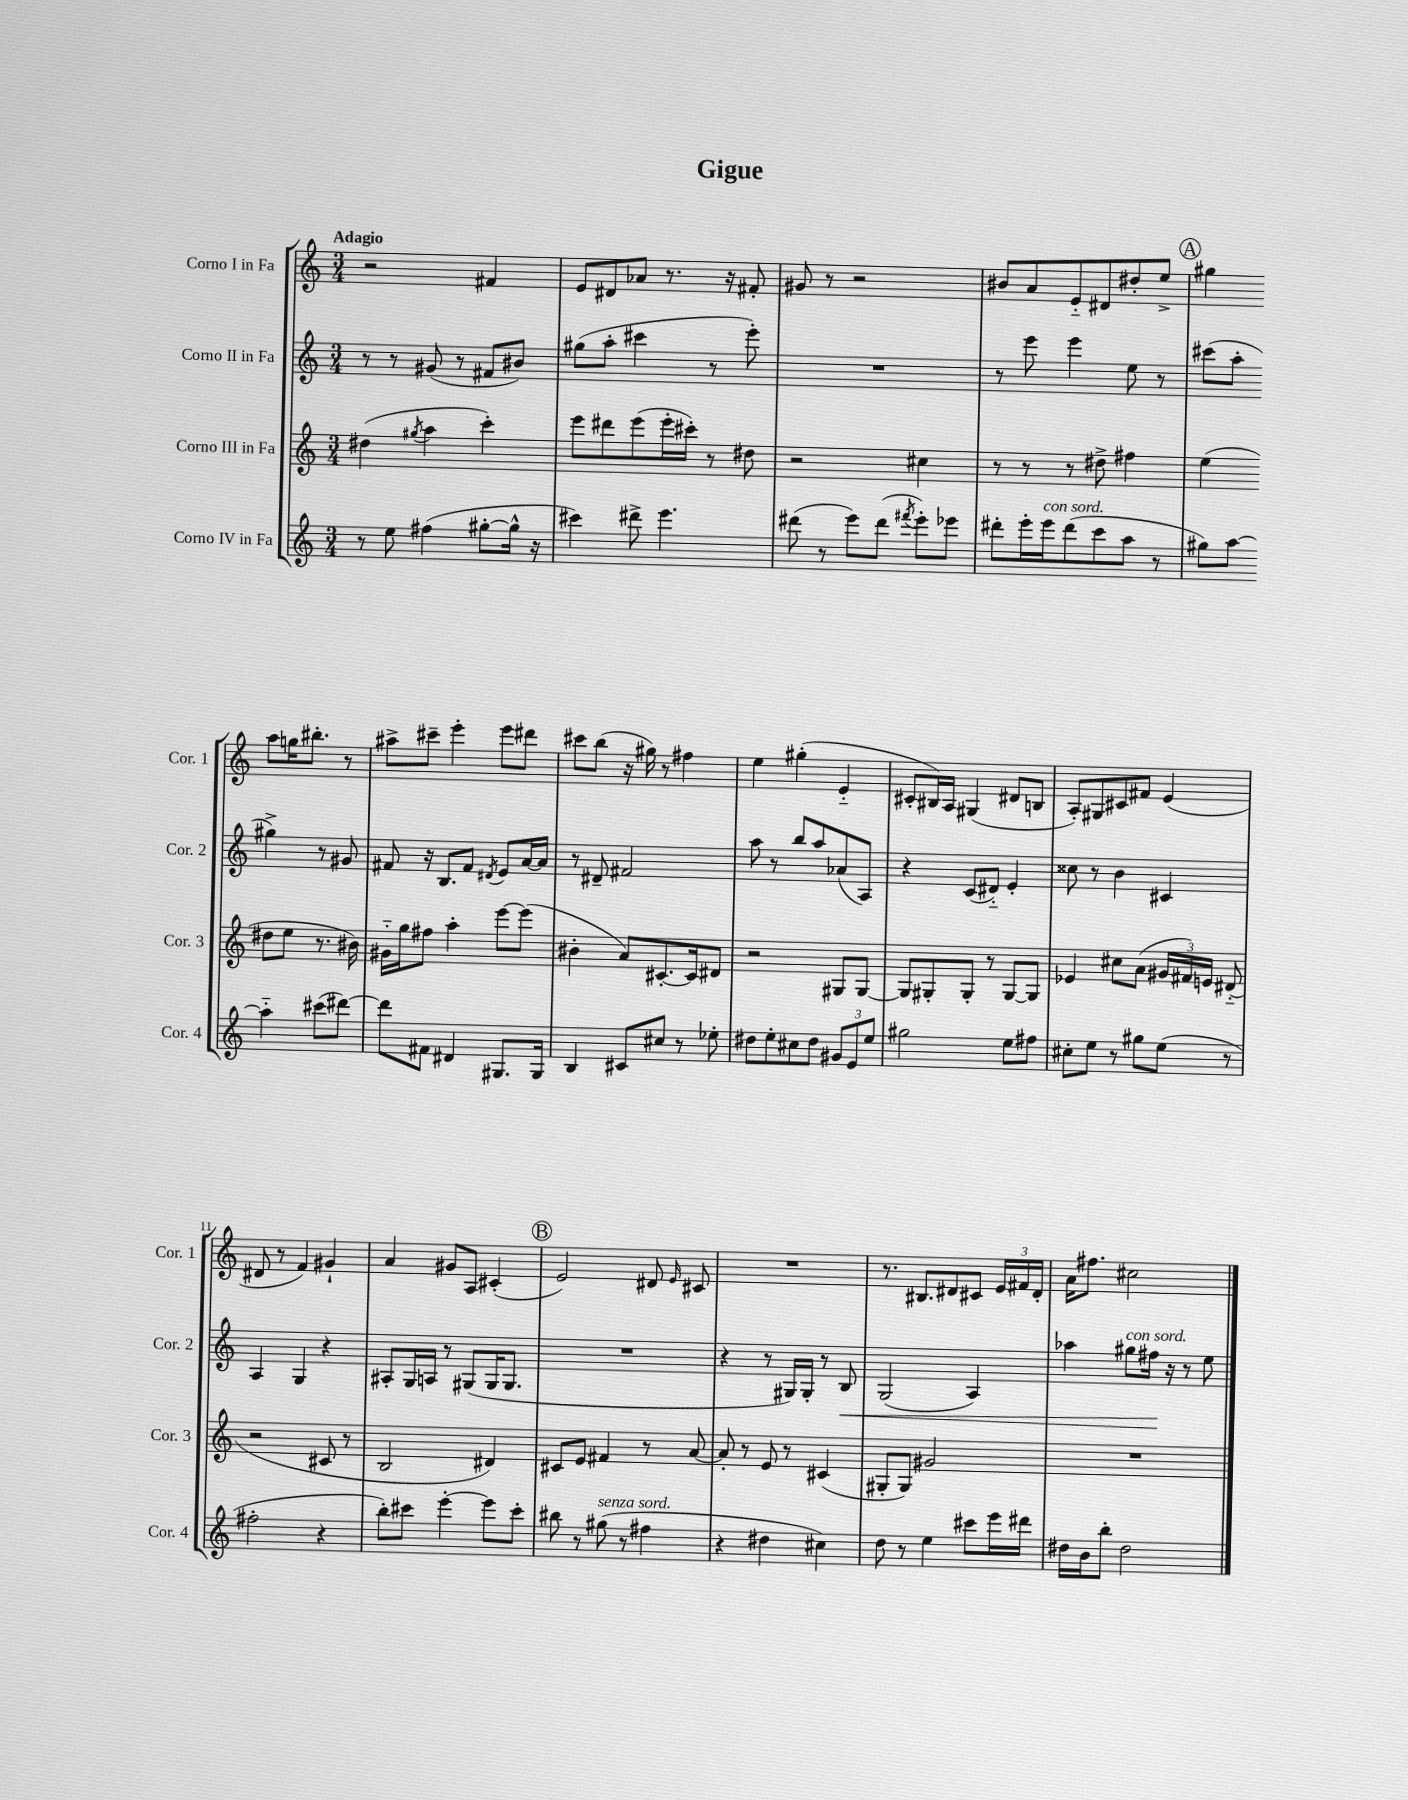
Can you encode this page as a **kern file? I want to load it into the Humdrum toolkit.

**kern	**kern	**kern	**kern
*staff4	*staff3	*staff2	*staff1
*clefG2	*clefG2	*clefG2	*clefG2
*k[]	*k[]	*k[]	*k[]
*M3/4	*M3/4	*M3/4	*M3/4
8r	(4dd#	8r	2r
8ee	.	8r	.
.	8qgg#	.	.
(4ff#	4aa	(8g#	.
.	.	8r	.
[8gg#'	4ccc')	8f#	4f#
16gg#^^]	.	8b#)	.
16r	.	.	.
=	=	=	=
4ccc#)	8eee	(8gg#	8e
.	8ddd#	8aa'	8d#
8ddd#^	(8eee	4ccc#	8a-
4.eee	16eee'	.	8.r
.	16ccc#')	.	.
.	8r	8r	.
.	.	.	16r
.	8dd#	8eee')	8f#'
=	=	=	=
(8ddd#	2r	2.r	8g#
8r	.	.	8r
8eee)	.	.	2r
(8ddd#	.	.	.
8qfff#	.	.	.
8eee')	4cc#	.	.
8eee-	.	.	.
=	=	=	=
8ddd#'	8r	8r	8b#
16eee'	8r	8eee	8a
16eee	.	.	.
(8ddd#	8r	4eee	8e'~
8ccc	8dd#^	.	8d#
8aa	4ff#	8ee	8dd#'
8r	.	8r	8ee^
=	=	=	=
8gg#)	(4ee	(8ccc#	4gg#
[8aa	.	8aa'	.
4aa'~]	8dd#	4gg#^)	8aa
.	8ee	.	16gg
.	.	.	8.bb#'
(8ccc#	8.r	8r	.
[8ddd#)	.	8g#	8r
.	16b#)	.	.
=	=	=	=
8ddd#]	16g#'~	8f#	8aa#^
.	16gg	.	.
8f#	8ff#	16r	8ccc#~
.	.	8.B	.
4d#	4aa'	.	4eee'
.	.	8f#	.
.	.	8qd#	.
8.G#	[8eee	8e	8eee
.	(8eee]	[16a	8ddd#
16G#	.	16a]	.
=	=	=	=
4B	4b#'	8r	8ccc#
.	.	8d#~	(8bb
8c#	8a)	2f#	16r
.	.	.	16gg#)
8cc#	[8.c#'	.	8r
8r	.	.	4ff#
.	16c#]	.	.
8ee-'	8d#	.	.
=	=	=	=
8dd#	2r	8aa	4ee
8ee'	.	8r	.
8cc#	.	8bb	(4gg#'
8dd#	.	8aa	.
12g#	8G#	(8a-	4e'~
12e	.	.	.
.	[8G#	8A)	.
12ee	.	.	.
=	=	=	=
2gg#	8G#]	4r	8c#'
.	8G#'	.	16B#)
.	.	.	16A
.	8G#'	(8c	(4G#
.	8r	8d#'~)	.
8ee	[8G#	4e'	8d#
8ff#	8G#]	.	8B
=	=	=	=
8cc#'	4e-	8cc##	8A')
8ee	.	8r	8G#
8r	8cc#	4b	8c#
8gg#	(8a	.	8f#
(8ee	24g#	4c#	(4e
.	24f#)	.	.
.	24e	.	.
8r	(8d#'~	.	.
=	=	=	=
2ff#'	2r	4A	8d#
.	.	.	8r
.	.	4G	4f)
4r	8c#	4r	4g#`
.	8r	.	.
=	=	=	=
8bb')	2B	8A#'	4a
8ccc#	.	16G	.
.	.	16A	.
[4eee'	.	8r	8g#
.	.	(8G#	8A
8eee]	4d#)	16G#	(4c#'
.	.	8.G#	.
8ccc#'	.	.	.
=	=	=	=
8bb#	8c#	2.r	2e)
8r	8e	.	.
(8gg#	4f#	.	.
8r	.	.	.
4ff#	8r	.	8d#
.	.	.	16qqe
.	[8a	.	8c#
=	=	=	=
4r	8a']	4r	2.r
.	8r	.	.
4dd#	8e	8r	.
.	8r	16G#)	.
.	.	16G#'	.
4cc#)	(4c#	8r	.
.	.	8B	.
=	=	=	=
8dd	8G#'	(2G	8.r
8r	8G#)	.	.
.	.	.	8.B#
4ee	2g#	.	.
.	.	.	8d#
8ccc#	.	4A)	8c#
16eee	.	.	24e
.	.	.	24f#
16ddd#	.	.	.
.	.	.	24d#'
=	=	=	=
16dd#	2.r	4aa-	16a
16b	.	.	8.ff#
8bb'	.	.	.
2dd#	.	8gg#	2cc#
.	.	16ff#	.
.	.	16r	.
.	.	8r	.
.	.	8ee	.
==	==	==	==
*-	*-	*-	*-
